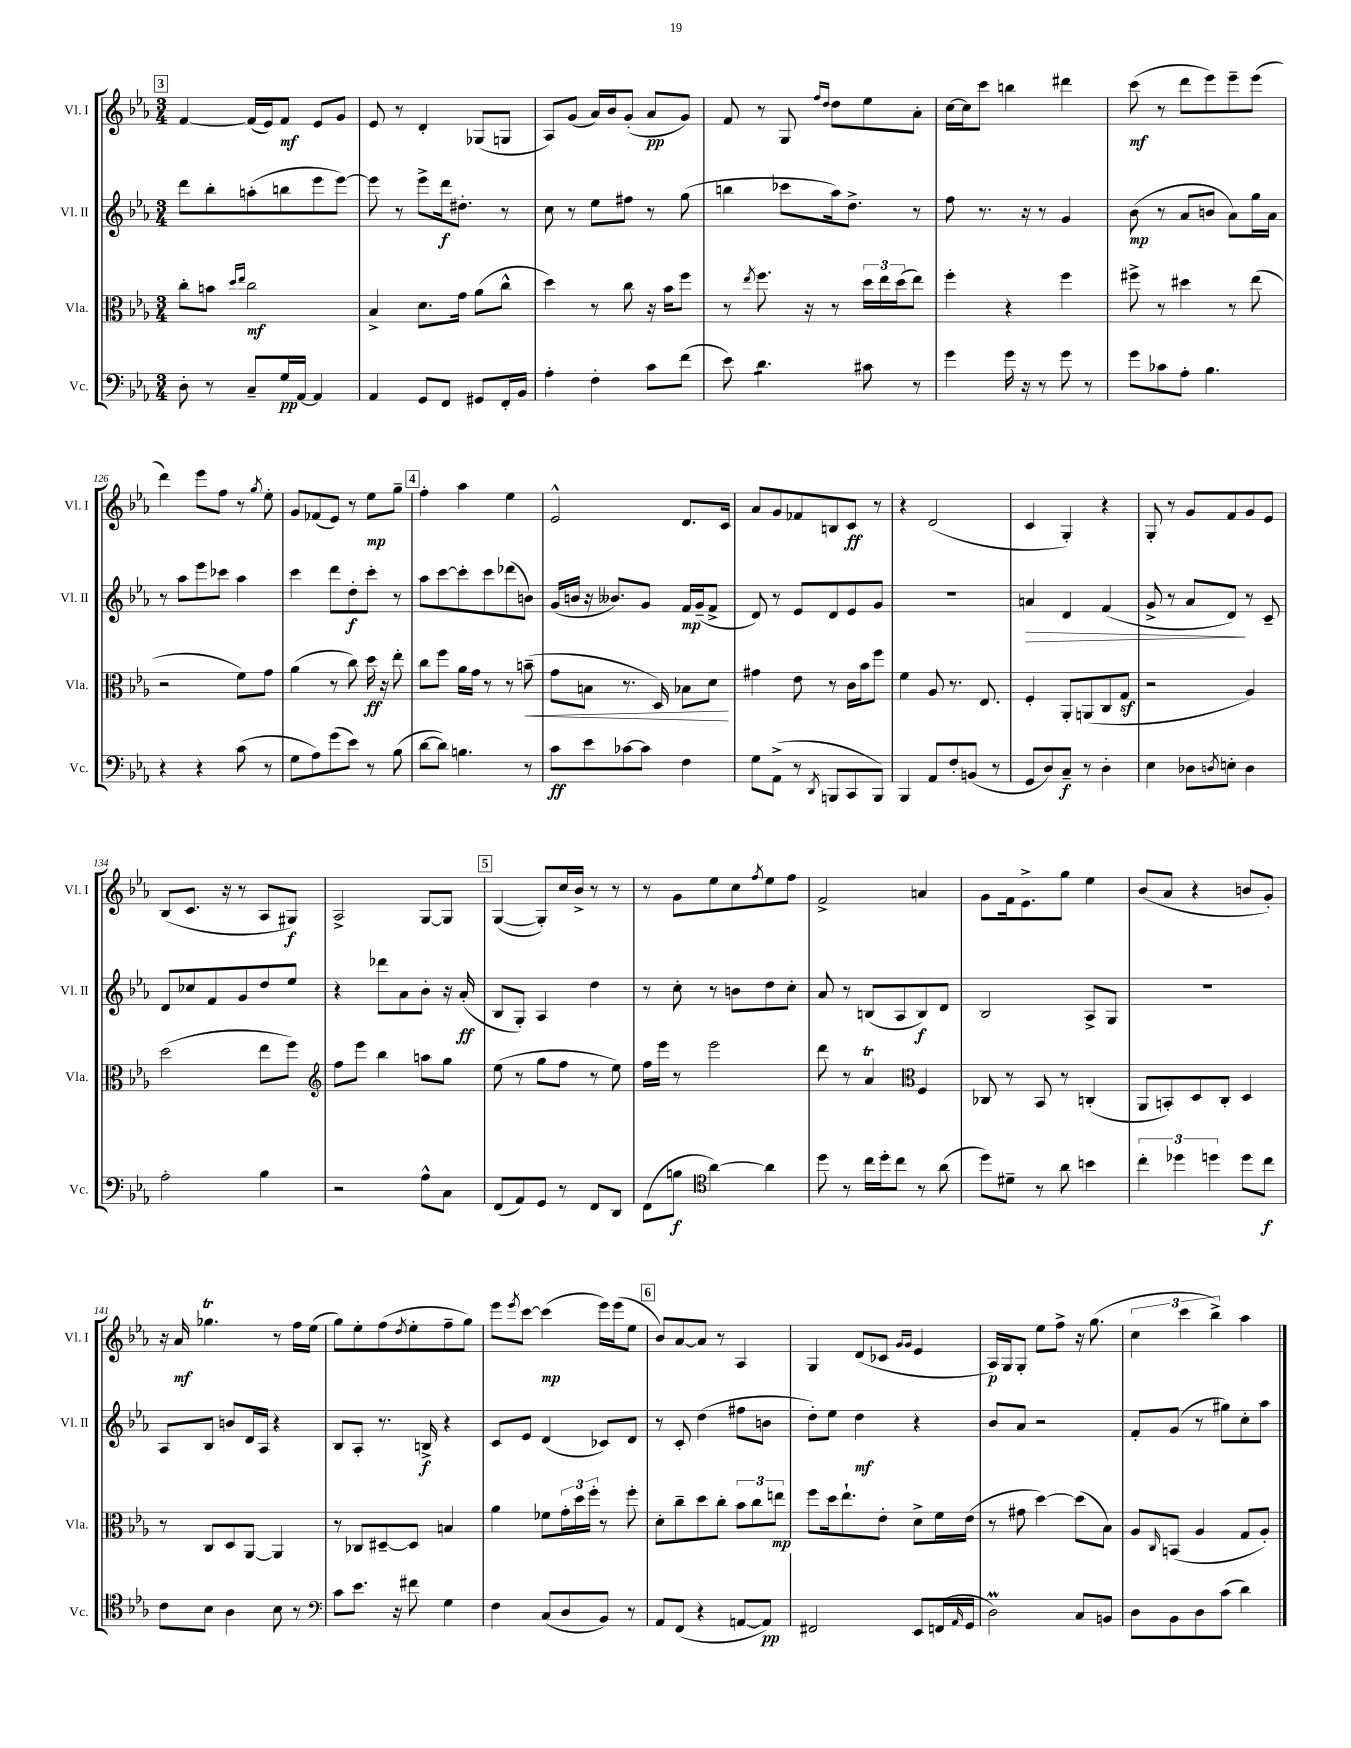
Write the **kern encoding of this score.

**kern	**kern	**kern	**kern
*staff4	*staff3	*staff2	*staff1
*clefF4	*clefC3	*clefG2	*clefG2
*k[b-e-a-]	*k[b-e-a-]	*k[b-e-a-]	*k[b-e-a-]
*M3/4	*M3/4	*M3/4	*M3/4
8D'\	8cc'\L	8ddd\L	[4f/
8r	8b\J	8bb-'\	.
.	16qqdd/LL	.	.
.	16qqee-/JJ	.	.
8C~/L	2cc\	(8aa'\	(16f/]LL
.	.	.	16e-/J)
16G/L	.	8bb\	8f/J
[16AA-/JJ	.	.	.
4AA-/]	.	8eee-\	8e-/L
.	.	[8eee-\J)	8g/J
=	=	=	=
4AA-/	4B-^/	8eee-\]	8e-/
.	.	8r	8r
8GG/L	8.d\L	8eee-^\L	4d'/
8FF/J	.	16ddd\k	.
.	16g\Jk	8.dd#'\J	.
8GG#/L	(8a-\L	.	(8G-/L
16FF'/L	8cc^^\J	8r	8G/J
16BB-/JJ	.	.	.
=	=	=	=
4A-'\	4dd\)	8cc\	8A-/L)
.	.	8r	(8g/J
4F'\	8r	8ee-\L	16a-/LL)
.	.	.	16b-/J
.	8cc\	8ff#\J	(8g'/J
8c\L	16r	8r	8a-/L
.	16b-\LK	.	.
(8f\J	8ff\J	(8gg\	8g/J)
=	=	=	=
8e-\)	8r	4bb\	8f/
.	8qee-/	.	.
4.d\	8.ff\	.	8r
.	.	8ccc-\L	8G/
.	16r	.	.
.	.	.	16qqff/LL
.	.	.	16qqdd/JJ
.	8r	16aa-\k)	8dd\L
.	.	8.dd^\J	.
8c#\	24dd\LL	.	8ee-\
.	24ee-\	.	.
.	(24dd\J	.	.
8r	8ee-\J)	8r	8a-'\J
=	=	=	=
4g\	4ff'\	8ff\	[16cc\LL
.	.	.	16cc\]J
.	.	8.r	8ccc\J
16g\	4r	.	4bb\
16r	.	16r	.
8r	.	8r	.
8g\	4ff\	4g/	4ddd#\
8r	.	.	.
=	=	=	=
8g\L	8ff#^\	(8b-\	(8ccc\
8c-\	8r	8r	8r
8A-'\J	4dd#\	8a-/L	8ddd\L
4.B-\	.	8b/J	8eee-\)
.	8r	8a-\L)	8eee-~\
.	(8ee-\	16gg\L	(8eee-\J
.	.	16a-\JJ	.
=	=	=	=
4r	2r	8r	4ddd\)
.	.	8aa-\L	.
4r	.	8eee-\	8eee-\L
.	.	8ccc-\J	8ff\J
(8c\	8f\L)	4aa-\	8r
.	.	.	8qgg/
8r	8g\J	.	8ee-'\
=	=	=	=
8G\L	(4a-\	4ccc\	8g/L
8A-\)	.	.	(8f-/
(8g\	8r	8ddd\L	8e-/J)
8e-\J)	8cc\)	8dd'\	8r
8r	16dd\	8ccc'\J	8ee-\L
.	16r	.	.
(8B-\	8ee-'\	8r	8gg~\J
=	=	=	=
[8d\L	8cc\L	8aa-\L	4ff'\
8d\]J)	8ff\J	[8ccc\	.
4.B\	16a-\LL	8ccc'\]	4aa-\
.	16g\JJ	.	.
.	8r	8ccc\	.
.	8r	(8ddd-\	4ee-\
8r	(8b~\	8b\J)	.
=	=	=	=
8c\L	8g\L	(16g/LL	2e-^^/
.	.	16b/JJ	.
8e-\	8B\J	16r	.
.	.	8.b--/L)	.
[8c-\	8.r	.	.
8c-\]J	.	8g/J	.
.	16D/)	.	.
4F\	8B-\L	16f/LL	8.d/L
.	.	(16g~/J	.
.	8d\J	8f^/J	.
.	.	.	16c/Jk
=	=	=	=
8G\L	4g#\	8d/)	8a-/L
(8AA-^\J	.	8r	8g/
8r	8e-\	8e-/L	8f-/
8qDD/	.	.	.
8BBB/L	8r	8d/	8B/
8CC/	16c\LL	8e-/	8c/J
.	16b-\J	.	.
8BBB/J)	8ff\J	8g/J	8r
=	=	=	=
4BBB-/	4f\	2.r	4r
8AA-/L	8A-/	.	(2d/
8F'/	8.r	.	.
(8BB/J	.	.	.
.	8.E-/	.	.
8r	.	.	.
=	=	=	=
8GG/L	4F'/	4a/	4c/
8D/)	.	.	.
8C~/J	8AA-'/L	4d/	4G'/)
8r	(8AA/	.	.
4D'\	8C/	(4f/	4r
.	8G/J	.	.
=	=	=	=
4E-\	2r	8g^/	8G'/
.	.	8r	8r
8D-\L	.	8a-/L	8g/L
8qD/	.	.	.
8E'\J	.	8d/J)	8f/
4D\	4A-/)	8r	8g/
.	.	8c~/	8e-/J
=	=	=	=
2A-'\	(2dd\	8d/L	(8B-/L
.	.	8cc-/	8.c/J
.	.	8f/	.
.	.	.	16r
.	.	8g/	8r
4B-\	8ee-\L	8dd/	8A-/L
.	8ff\J)	8ee-/J	8G#/J)
=	=	=	=
*	*clefG2	*	*
2r	8ff\L	4r	2A-^/
.	8eee-\J	.	.
.	4bb-\	8ddd-\L	.
.	.	8a-\	.
8A-^^\L	8aa\L	8b-'\J	[8G/L
8C\J	8gg\J	16r	8G/]J
.	.	(16a-'/	.
=	=	=	=
(8FF/L	(8ee-\	8B-/L	([4G/
8AA-/)	8r	8G'/J)	.
8GG/J	8gg\L	4A-/	8G'/]L)
8r	8ff\J	.	16cc/L
.	.	.	16b-^/JJ
8FF/L	8r	4dd\	8r
8DD/J	8ee-\)	.	8r
=	=	=	=
(8FF\L	16ff\LL	8r	8r
.	16eee-\JJ	.	.
8B\J	8r	8cc'\	8g\L
*clefC4	*	*	*
[4a-\)	2eee-\	8r	8ee-\
.	.	8b\L	8cc\
.	.	.	8qff/
4a-\]	.	8dd\	8ee-\
.	.	8cc'\J	8ff\J
=	=	=	=
8dd\	8ddd\	8a-/	2f^/
8r	8r	8r	.
16cc\LL	4a-/	(8B/L	.
16dd'\J	.	.	.
8cc\J	.	8A-/	.
*	*clefC3	*	*
8r	4F/	8B/)	4a/
(8a-\	.	8d/J	.
=	=	=	=
8dd\L)	8C-/	2B-/	8g\L
8d#~\J	8r	.	16f\k
.	.	.	8.e-^\
8r	8BB-/	.	.
8a-\	8r	.	8gg\J
4b\	(4C'/	8A-^/L	4ee-\
.	.	8G/J	.
=	=	=	=
6cc'\	8AA-/L	2.r	(8b-/L
.	8BB'/)	.	8a-/J
6dd-\	.	.	.
.	8D/	.	4r
6dd\	.	.	.
.	8C'/J	.	.
8dd\L	4D/	.	8b/L
8cc\J	.	.	8g'/J)
=	=	=	=
8c\L	8r	8A-/L	16r
.	.	.	16a-/
8B-\J	8C/L	8B-/J	4.gg-\
4A-\	8D/	8b/L	.
.	[8AA-/J	16d/L	.
.	.	16A-/JJ	.
8B-\	4AA-/]	4r	8r
8r	.	.	16ff\LL
.	.	.	(16ee-\JJ
=	=	=	=
*clefF4	*	*	*
8c\L	8r	8B-/L	8gg\L)
8.e-\J	8C-/L	8A-'/J	8ee-'\
.	[8D#~/	8.r	(8ff\
16r	.	.	.
.	.	.	8qdd/
8f#\	8D#/]J	.	8ee-'\
.	.	16B^/	.
4G\	4B/	4r	8ff~\
.	.	.	8gg\J)
=	=	=	=
4F\	4a-\	8c/L	8eee-\L
.	.	.	8qeee-/
.	.	8e-/J	[8ccc\J
(8C/L	8f-\L	(4d/	(4ccc\]
8D/	24g'\L	.	.
.	24dd\	.	.
.	24ff'\JJ	.	.
8BB-/J)	8r	8c-/L)	16eee-\LL)
.	.	.	(16eee-\J
8r	8ff'\	8d/J	8ee-\J
=	=	=	=
8AA-/L	8d'\L	8r	8b-/L)
(8FF/J	8cc~\	8c'/	[8a-/
4r	8dd\	(4dd\	8a-/]J
.	8cc'\J	.	8r
[8AA/L	12b-\L	8ff#\L	4A-/
.	12cc\	.	.
8AA/]J)	.	8b\J	.
.	12ee\J	.	.
=	=	=	=
2FF#/	8ff\L	8dd'\L)	4G/
.	16dd\k	8ee-\J	.
.	8.ee-`\	.	.
.	.	4dd\	(8d/L
.	8e-'\J	.	8c-/J
.	.	.	16qqg/LL
.	.	.	16qqg/JJ
8EE-/L	8d^\L	4r	4e-/
(16FF/L	16f\L	.	.
16qqAA-/	.	.	.
16GG/JJ	(16e-\JJ	.	.
=	=	=	=
2D\)	8r	8b-/L	16A-/LL)
.	.	.	16G/J
.	8g#\	8a-/J	8G'/J
.	[4dd\)	2r	8ee-\L
.	.	.	8ff^\J
8C/L	(8dd\]L	.	16r
.	.	.	(8.gg\
8BB/J	8B-\J)	.	.
=	=	=	=
8D\L	8A-/L	8f'/L	6cc\
.	16qqC/	.	.
8BB-\	(8BB/J	(8g/J	.
.	.	.	6ccc\
8D\	4A-/	8r	.
.	.	.	6bb-^\)
(8c\J	.	8gg#\L)	.
4d\)	8G/L	8cc'\	4aa-\
.	8A-'/J)	8aa-\J	.
==	==	==	==
*-	*-	*-	*-
